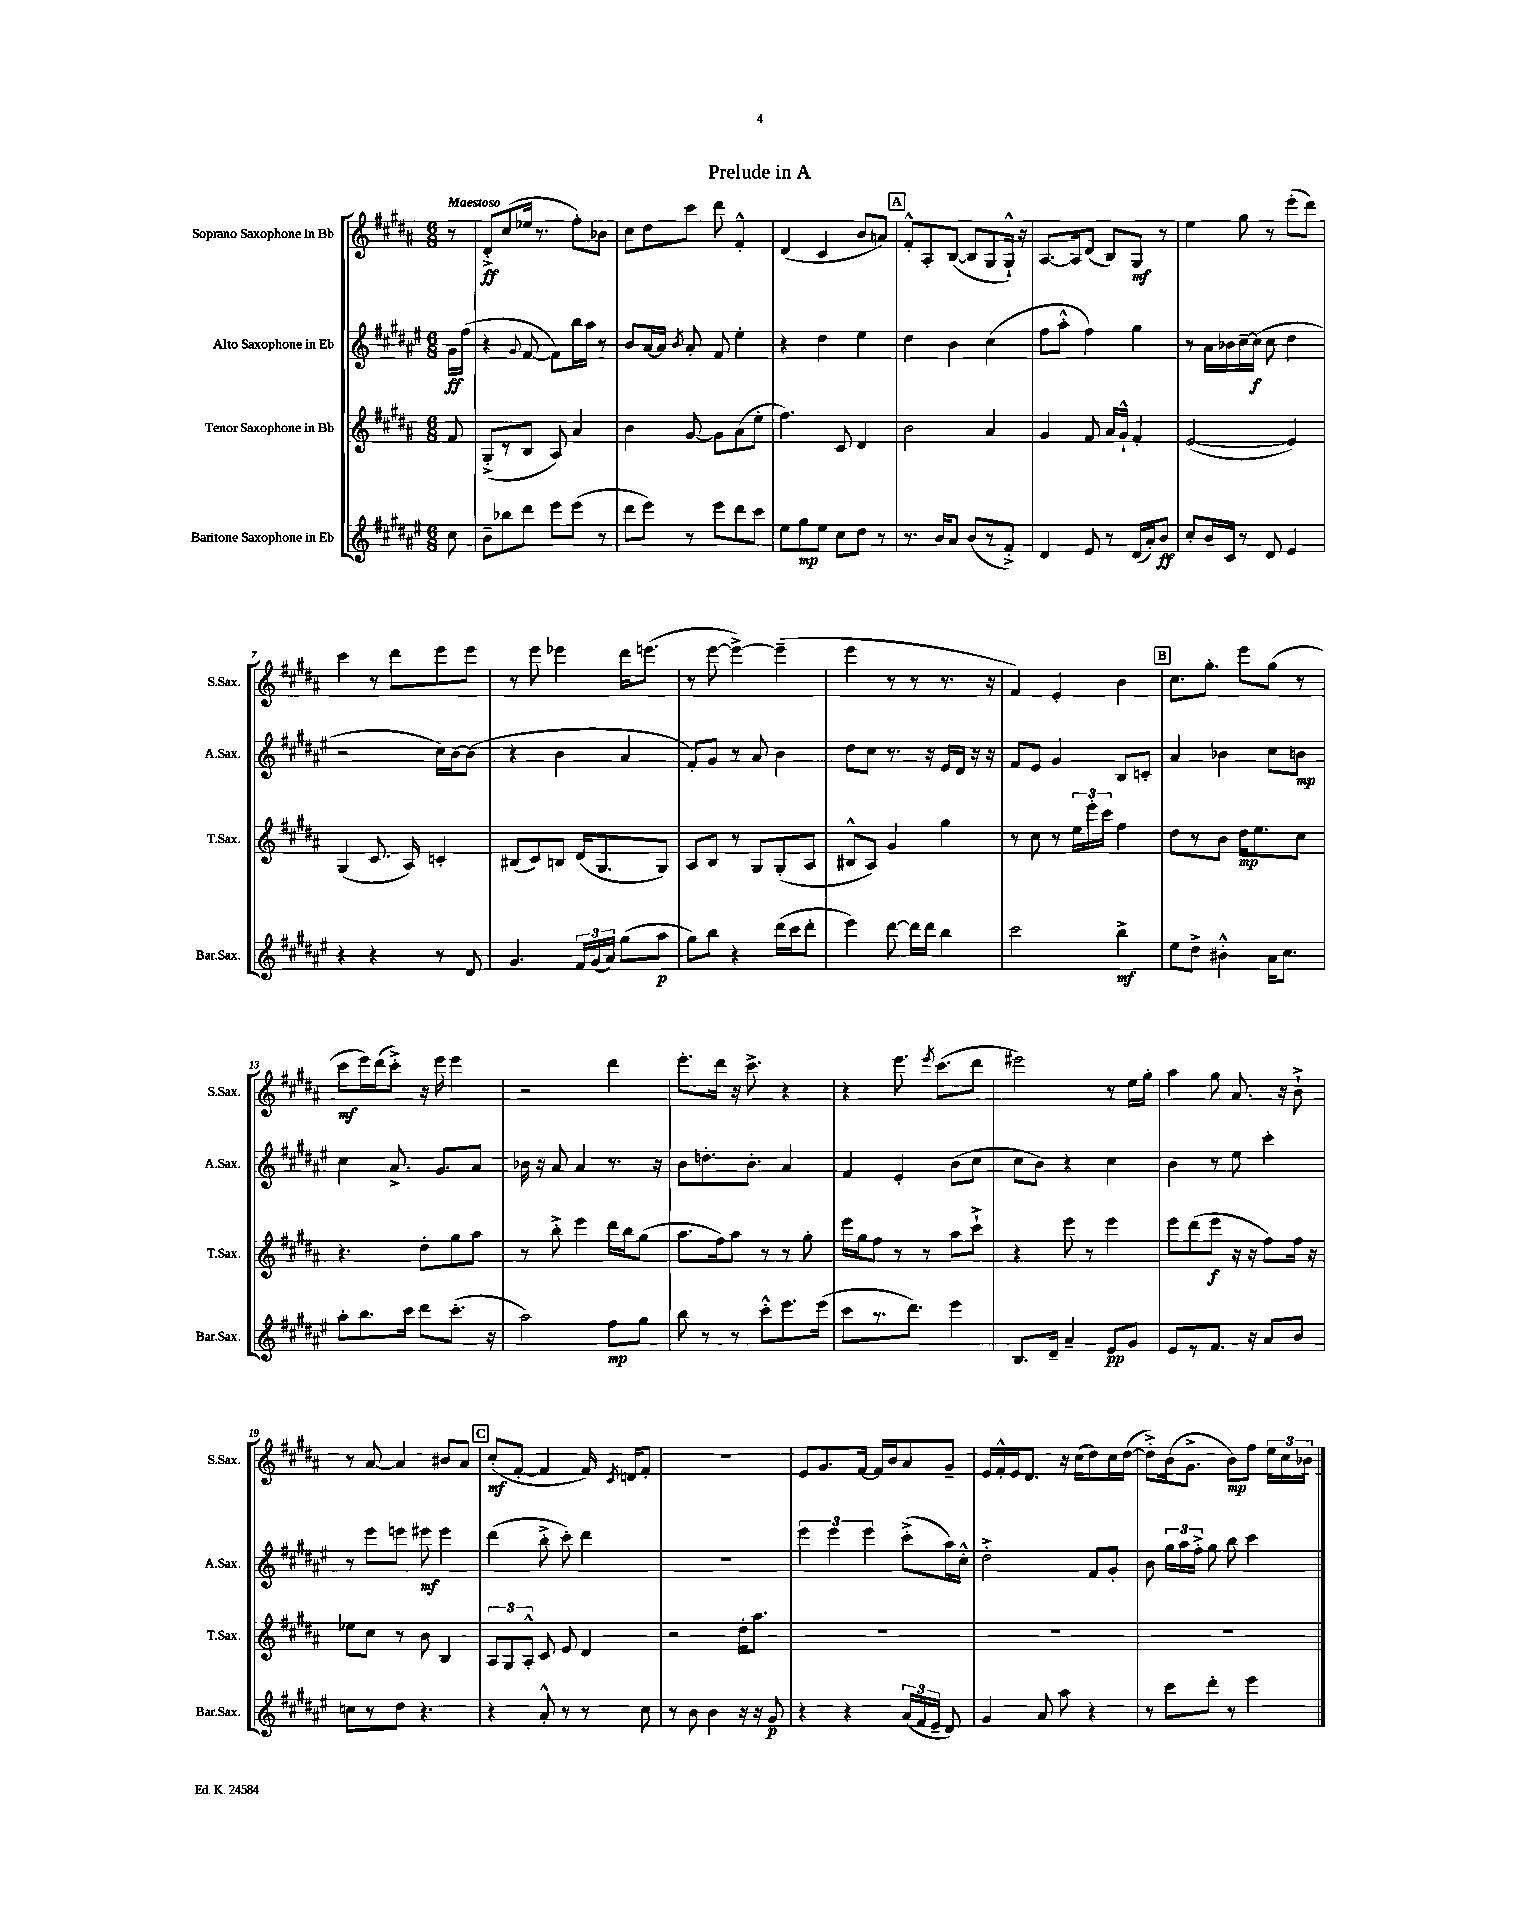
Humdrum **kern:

**kern	**dynam	**kern	**dynam	**kern	**dynam	**kern	**dynam
*part4	*part4	*part3	*part3	*part2	*part2	*part1	*part1
*staff4	*staff4	*staff3	*staff3	*staff2	*staff2	*staff1	*staff1
*I"Baritone Saxophone in Eb	*	*I"Tenor Saxophone in Bb	*	*I"Alto Saxophone in Eb	*	*I"Soprano Saxophone in Bb	*
*I'Bar.Sax.	*	*I'T.Sax.	*	*I'A.Sax.	*	*I'S.Sax.	*
*clefG2	*	*clefG2	*	*clefG2	*	*clefG2	*
*k[f#c#g#d#a#e#]	*	*k[f#c#g#d#a#]	*	*k[f#c#g#d#a#e#]	*	*k[f#c#g#d#a#]	*
*M6/8	*	*M6/8	*	*M6/8	*	*M6/8	*
=	=	=	=	=	=	=	=
!	!	!	!	!	!	!LO:TX:a:B:t=Maestoso	!
8cc#\	.	8f#/	.	16g#\LL	ff	8r	.
.	.	.	.	(16ff#\JJ	.	.	.
=1	=1	=1	=1	=1	=1	=1	=1
8b~\L	.	(8G#'^/L	.	4r	.	8d#'^/L	ff
8bb-X\	.	8r	.	.	.	(8cc#/	.
.	.	.	.	8qqg#/	.	.	.
8ddd#\J	.	8B/J	.	[8f#/	.	16ee-X/Jk	.
.	.	.	.	.	.	8.r	.
8eee#\L	.	8A#/)	.	8f#\L])	.	.	.
(8eee#\J	.	4a#/	.	16bb\L	.	8ff#'\L)	.
.	.	.	.	16aa#\JJ	.	.	.
8r	.	.	.	8r	.	8b-X\J	.
=2	=2	=2	=2	=2	=2	=2	=2
8ddd#\L	.	4b\	.	8b/L	.	8cc#\L	.
8eee#\J)	.	.	.	[16a#/L	.	8dd#\	.
.	.	.	.	16a#/JJ]	.	.	.
.	.	.	.	8qb/	.	.	.
8r	.	[8g#/	.	8a#'/	.	8ccc#\J	.
8eee#\L	.	8g#\L]	.	8f#/	.	8ddd#\	.
8ddd#\	.	(8a#\	.	4ee#'\	.	4f#'^^/	.
8ccc#\J	.	8ee'\J	.	.	.	.	.
=3	=3	=3	=3	=3	=3	=3	=3
8ee#\L	.	4.ff#\)	.	4r	.	(4d#/	.
8gg#\	mp	.	.	.	.	.	.
8ee#\J	.	.	.	4dd#\	.	4c#/	.
8cc#\L	.	8c#/	.	.	.	.	.
8dd#\J	.	4d#/	.	4ee#\	.	8b/L	.
8r	.	.	.	.	.	8an/J)	.
!!LO:REH:place=s1:t=A
=4	=4	=4	=4	=4	=4	=4	=4
8.r	.	2b\	.	4dd#\	.	8f#'^^/L	.
.	.	.	.	.	.	8A#'/	.
16b/KL	.	.	.	.	.	.	.
8a#/J	.	.	.	4b\	.	([8B/J	.
(8b/L	.	.	.	.	.	8B/L]	.
8r	.	4a#/	.	(4cc#\	.	8G#/	.
8f#'^/J)	.	.	.	.	.	16G#`^^/Jk)	.
.	.	.	.	.	.	16r	.
=5	=5	=5	=5	=5	=5	=5	=5
4d#/	.	4g#/	.	8ff#\L	.	[8.A#/L	.
.	.	.	.	8aa#'^^\J	.	.	.
.	.	.	.	.	.	16A#/k]	.
8e#/	.	8f#/	.	4ff#\)	.	(8d#/J	.
8r	.	16a#/LL	.	.	.	8B/L)	.
.	.	16g#`^^/JJ	.	.	.	.	.
(16d#/LL	.	4f#'/	.	4gg#\	.	8G#/J	mf
16a#'/J)	.	.	.	.	.	.	.
8b/J	ff	.	.	.	.	8r	.
=6	=6	=6	=6	=6	=6	=6	=6
8cc#'/L	.	([2e/	.	8r	.	4ee\	.
16b/L	.	.	.	16a#\LL	.	.	.
16c#/JJ	.	.	.	16b-X\	.	.	.
8r	.	.	.	[16cc#~\	.	8gg#\	.
.	.	.	.	(16cc#\JJ]	f	.	.
8d#/	.	.	.	8cc#\	.	8r	.
4e#/	.	4e/])	.	4dd#\	.	(8eee'\L	.
.	.	.	.	.	.	8ddd#\J)	.
!!LO:LB:g=z
=7	=7	=7	=7	=7	=7	=7	=7
4r	.	(4G#/	.	2r	.	4ccc#\	.
4r	.	8.c#/	.	.	.	8r	.
.	.	.	.	.	.	8ddd#\L	.
.	.	16A#/)	.	.	.	.	.
8r	.	4cn'/	.	16cc#\LL)	.	8eee\	.
.	.	.	.	[16b\J	.	.	.
8d#/	.	.	.	(8b\J]	.	8eee\J	.
=8	=8	=8	=8	=8	=8	=8	=8
4.g#/	.	(8B#X/L	.	4r	.	8r	.
.	.	8c#/)	.	.	.	8eee\	.
.	.	8Bn/J	.	4b\	.	4eee-X\	.
24f#/LL	.	(16d#/KL	.	.	.	.	.
(24g#/	.	.	.	.	.	.	.
.	.	8.G#/	.	.	.	.	.
24a#/JJ)	.	.	.	.	.	.	.
(8gg#\L	.	.	.	4a#/	.	16ddd#\KL	.
.	.	.	.	.	.	(8.eeen\J	.
8aa#\J	p	8G#/J)	.	.	.	.	.
=9	=9	=9	=9	=9	=9	=9	=9
8gg#\L)	.	8A#/L	.	8f#'/L)	.	8r	.
8bb\J	.	8B/J	.	8g#/J	.	[8eee\	.
4r	.	8r	.	8r	.	4eee^\_)	.
.	.	8G#/L	.	8a#/	.	.	.
(16ddd#\LL	.	(8G#'/	.	4b\	.	(4eee~\]	.
16ccc#\J	.	.	.	.	.	.	.
8ddd#'\J	.	8A#/J	.	.	.	.	.
=10	=10	=10	=10	=10	=10	=10	=10
4eee#\)	.	8B#X^^/L	.	8dd#\L	.	4eee\	.
.	.	8A#/J)	.	8cc#\J	.	.	.
[8ddd#\	.	4g#/	.	8.r	.	8r	.
16ddd#\LL]	.	.	.	.	.	8r	.
16ddd#\JJ	.	.	.	16r	.	.	.
4bb\	.	4gg#\	.	16e#/LL	.	8.r	.
.	.	.	.	16d#/JJ	.	.	.
.	.	.	.	16r	.	.	.
.	.	.	.	16r	.	16r	.
=11	=11	=11	=11	=11	=11	=11	=11
2ccc#\	.	8r	.	8f#/L	.	4f#/)	.
.	.	8cc#\	.	8e#/J	.	.	.
.	.	8r	.	4g#/	.	4e'/	.
.	.	24ee\LL	.	.	.	.	.
.	.	24eee'\	.	.	.	.	.
.	.	24ccc#\JJ	.	.	.	.	.
4bb^\	mf	4ff#\	.	8B/L	.	4b\	.
.	.	.	.	8cn'/J	.	.	.
!!LO:REH:place=s1:t=B
=12	=12	=12	=12	=12	=12	=12	=12
8ee#\L	.	8dd#\L	.	4a#/	.	8.cc#\L	.
8dd#^\J	.	8r	.	.	.	.	.
.	.	.	.	.	.	8.gg#'\J	.
4b#X'^^\	.	8b\J	.	4b-X\	.	.	.
.	.	16dd#\KL	mp	.	.	8eee\L	.
.	.	8.ee\	.	.	.	.	.
16a#\KL	.	.	.	8cc#\L	.	(8gg#\J	.
8.cc#\J	.	.	.	.	.	.	.
.	.	8cc#\J	.	8bn\J	mp	8r	.
!!LO:LB:g=z
=13	=13	=13	=13	=13	=13	=13	=13
8aa#'\L	.	4.r	.	4cc#\	.	8ccc#\L	mf
8.bb\	.	.	.	.	.	16eee\L)	.
.	.	.	.	.	.	(16ddd#\J	.
.	.	.	.	8.a#^/	.	8ccc#'^\J)	.
16ccc#\Jk	.	.	.	.	.	.	.
8ddd#\L	.	8dd#'\L	.	.	.	16r	.
.	.	.	.	8.g#/L	.	16eee\	.
(8.ccc#'\J	.	8gg#\	.	.	.	4eee\	.
.	.	8aa#\J	.	8a#/J	.	.	.
16r	.	.	.	.	.	.	.
=14	=14	=14	=14	=14	=14	=14	=14
2aa#\)	.	8r	.	16b-X\	.	2r	.
.	.	.	.	16r	.	.	.
.	.	8bb'^\	.	8a#/	.	.	.
.	.	4eee\	.	4a#/	.	.	.
8ff#\L	mp	16ddd#\LL	.	8.r	.	4ddd#\	.
.	.	16bb\J	.	.	.	.	.
8gg#\J	.	(8gg#\J	.	.	.	.	.
.	.	.	.	16r	.	.	.
=15	=15	=15	=15	=15	=15	=15	=15
8bb\	.	8.aa#\L	.	8b\L	.	8.eee'\L	.
8r	.	.	.	8.ddn'\	.	.	.
.	.	16ff#\k)	.	.	.	16ddd#\Jk	.
8r	.	8aa#\J	.	.	.	16r	.
.	.	.	.	8.b'\J	.	8.ccc#^\	.
8ccc#'^^\L	.	8r	.	.	.	.	.
8.eee#\	.	8r	.	4a#/	.	4r	.
.	.	8gg#'\	.	.	.	.	.
(16eee#\Jk	.	.	.	.	.	.	.
=16	=16	=16	=16	=16	=16	=16	=16
8ccc#\L	.	16eee\LL	.	4f#/	.	4r	.
.	.	16gg#\J	.	.	.	.	.
8.r	.	8ff#\J	.	.	.	.	.
.	.	8r	.	4e#'/	.	8.eee\	.
8.ddd#\J)	.	.	.	.	.	.	.
.	.	8r	.	.	.	.	.
.	.	.	.	.	.	8qeee/	.
.	.	.	.	.	.	(8.ccc#\L	.
4eee#\	.	8aa#\L	.	(8b\L	.	.	.
.	.	8ccc#`^\J	.	8cc#\J	.	8ddd#\J	.
=17	=17	=17	=17	=17	=17	=17	=17
8.B/L	.	4r	.	8cc#\L	.	2eee#X\)	.
.	.	.	.	8b\J)	.	.	.
16d#~/Jk	.	.	.	.	.	.	.
4a#~/	.	8eee\	.	4r	.	.	.
.	.	8r	.	.	.	.	.
8e#/L	pp	4eee\	.	4cc#\	.	8r	.
8g#/J	.	.	.	.	.	16ee\LL	.
.	.	.	.	.	.	16gg#'\JJ	.
=18	=18	=18	=18	=18	=18	=18	=18
8e#/L	.	8eee\L	.	4b\	.	4aa#\	.
8r	.	(8ddd#\	.	.	.	.	.
8.f#/J	.	8eee\J	f	8r	.	8gg#\	.
.	.	16r	.	8ee#\	.	8.a#/	.
16r	.	16r	.	.	.	.	.
8a#/L	.	8ff#\L)	.	4ccc#'\	.	.	.
.	.	.	.	.	.	16r	.
8b/J	.	16ff#\Jk	.	.	.	8b`^\	.
.	.	16r	.	.	.	.	.
!!LO:LB:g=z
=19	=19	=19	=19	=19	=19	=19	=19
8ccn\L	.	8ee-X\L	.	8r	.	8r	.
8r	.	8cc#\J	.	8eee#\L	.	[8a#/	.
8dd#\J	.	8r	.	8eeen\J	.	4a#/]	.
4.r	.	8b\	.	8eee#X\	mf	.	.
.	.	4B/	.	4eee#\	.	8b#X/L	.
.	.	.	.	.	.	8a#/J	.
!!LO:REH:place=s1:t=C
=20	=20	=20	=20	=20	=20	=20	=20
4r	.	12A#/L	.	(4ddd#\	.	(8cc#'/L	mf
.	.	12G#/	.	.	.	.	.
.	.	.	.	.	.	[8f#'/J	.
.	.	12A#'^^/J	.	.	.	.	.
8a#'^^/	.	8c#/	.	8bb'^\	.	4f#/]	.
8r	.	8e/	.	8ccc#'\)	.	.	.
8r	.	4d#/	.	4ddd#\	.	16f#/)	.
.	.	.	.	.	.	8qc#/	.
.	.	.	.	.	.	16dn/KL	.
8cc#\	.	.	.	.	.	8f#'/J	.
=21	=21	=21	=21	=21	=21	=21	=21
8r	.	2r	.	2.r	.	2.r	.
8b\	.	.	.	.	.	.	.
4b\	.	.	.	.	.	.	.
16r	.	16dd#'\KL	.	.	.	.	.
16r	.	8.aa#\J	.	.	.	.	.
8g#/	p	.	.	.	.	.	.
=22	=22	=22	=22	=22	=22	=22	=22
4r	.	2.r	.	6eee#\	.	8e/L	.
.	.	.	.	.	.	8.g#/	.
.	.	.	.	6eee#\	.	.	.
4r	.	.	.	.	.	.	.
.	.	.	.	.	.	[16f#/Jk	.
.	.	.	.	6eee#\	.	.	.
.	.	.	.	.	.	16f#/LL]	.
.	.	.	.	.	.	16b/J	.
(24a#/LL	.	.	.	(8ccc#'^\L	.	8a#/	.
24f#/	.	.	.	.	.	.	.
24e#~/JJ	.	.	.	.	.	.	.
8d#/)	.	.	.	16aa#\L)	.	8g#~/J	.
.	.	.	.	16cc#'^^\JJ	.	.	.
=23	=23	=23	=23	=23	=23	=23	=23
4g#/	.	2.r	.	2dd#'^\	.	16e/LL	.
.	.	.	.	.	.	16f#'^^/	.
.	.	.	.	.	.	16e/J	.
.	.	.	.	.	.	8.d#/J	.
8a#/	.	.	.	.	.	.	.
8aa#\	.	.	.	.	.	16r	.
.	.	.	.	.	.	(16cc#\KL	.
4r	.	.	.	8f#/L	.	8dd#\)	.
.	.	.	.	8g#'/J	.	16cc#\L	.
.	.	.	.	.	.	([16dd#\JJ	.
=24	=24	=24	=24	=24	=24	=24	=24
8r	.	2.r	.	8b\	.	8dd#'^\L])	.
8ccc#\L	.	.	.	24gg#\LL	.	(16b\k	.
.	.	.	.	24aa#\	.	.	.
.	.	.	.	.	.	8.g#^\J	.
.	.	.	.	24ff#'^\JJ	.	.	.
8ddd#'\J	.	.	.	8gg#\	.	.	.
8r	.	.	.	8bb\	.	8b\L)	mp
4eee#\	.	.	.	4ccc#\	.	8ff#\J	.
.	.	.	.	.	.	24ee\LL	.
.	.	.	.	.	.	24cc#\	.
.	.	.	.	.	.	24b-X\JJ	.
==	==	==	==	==	==	==	==
*-	*-	*-	*-	*-	*-	*-	*-
